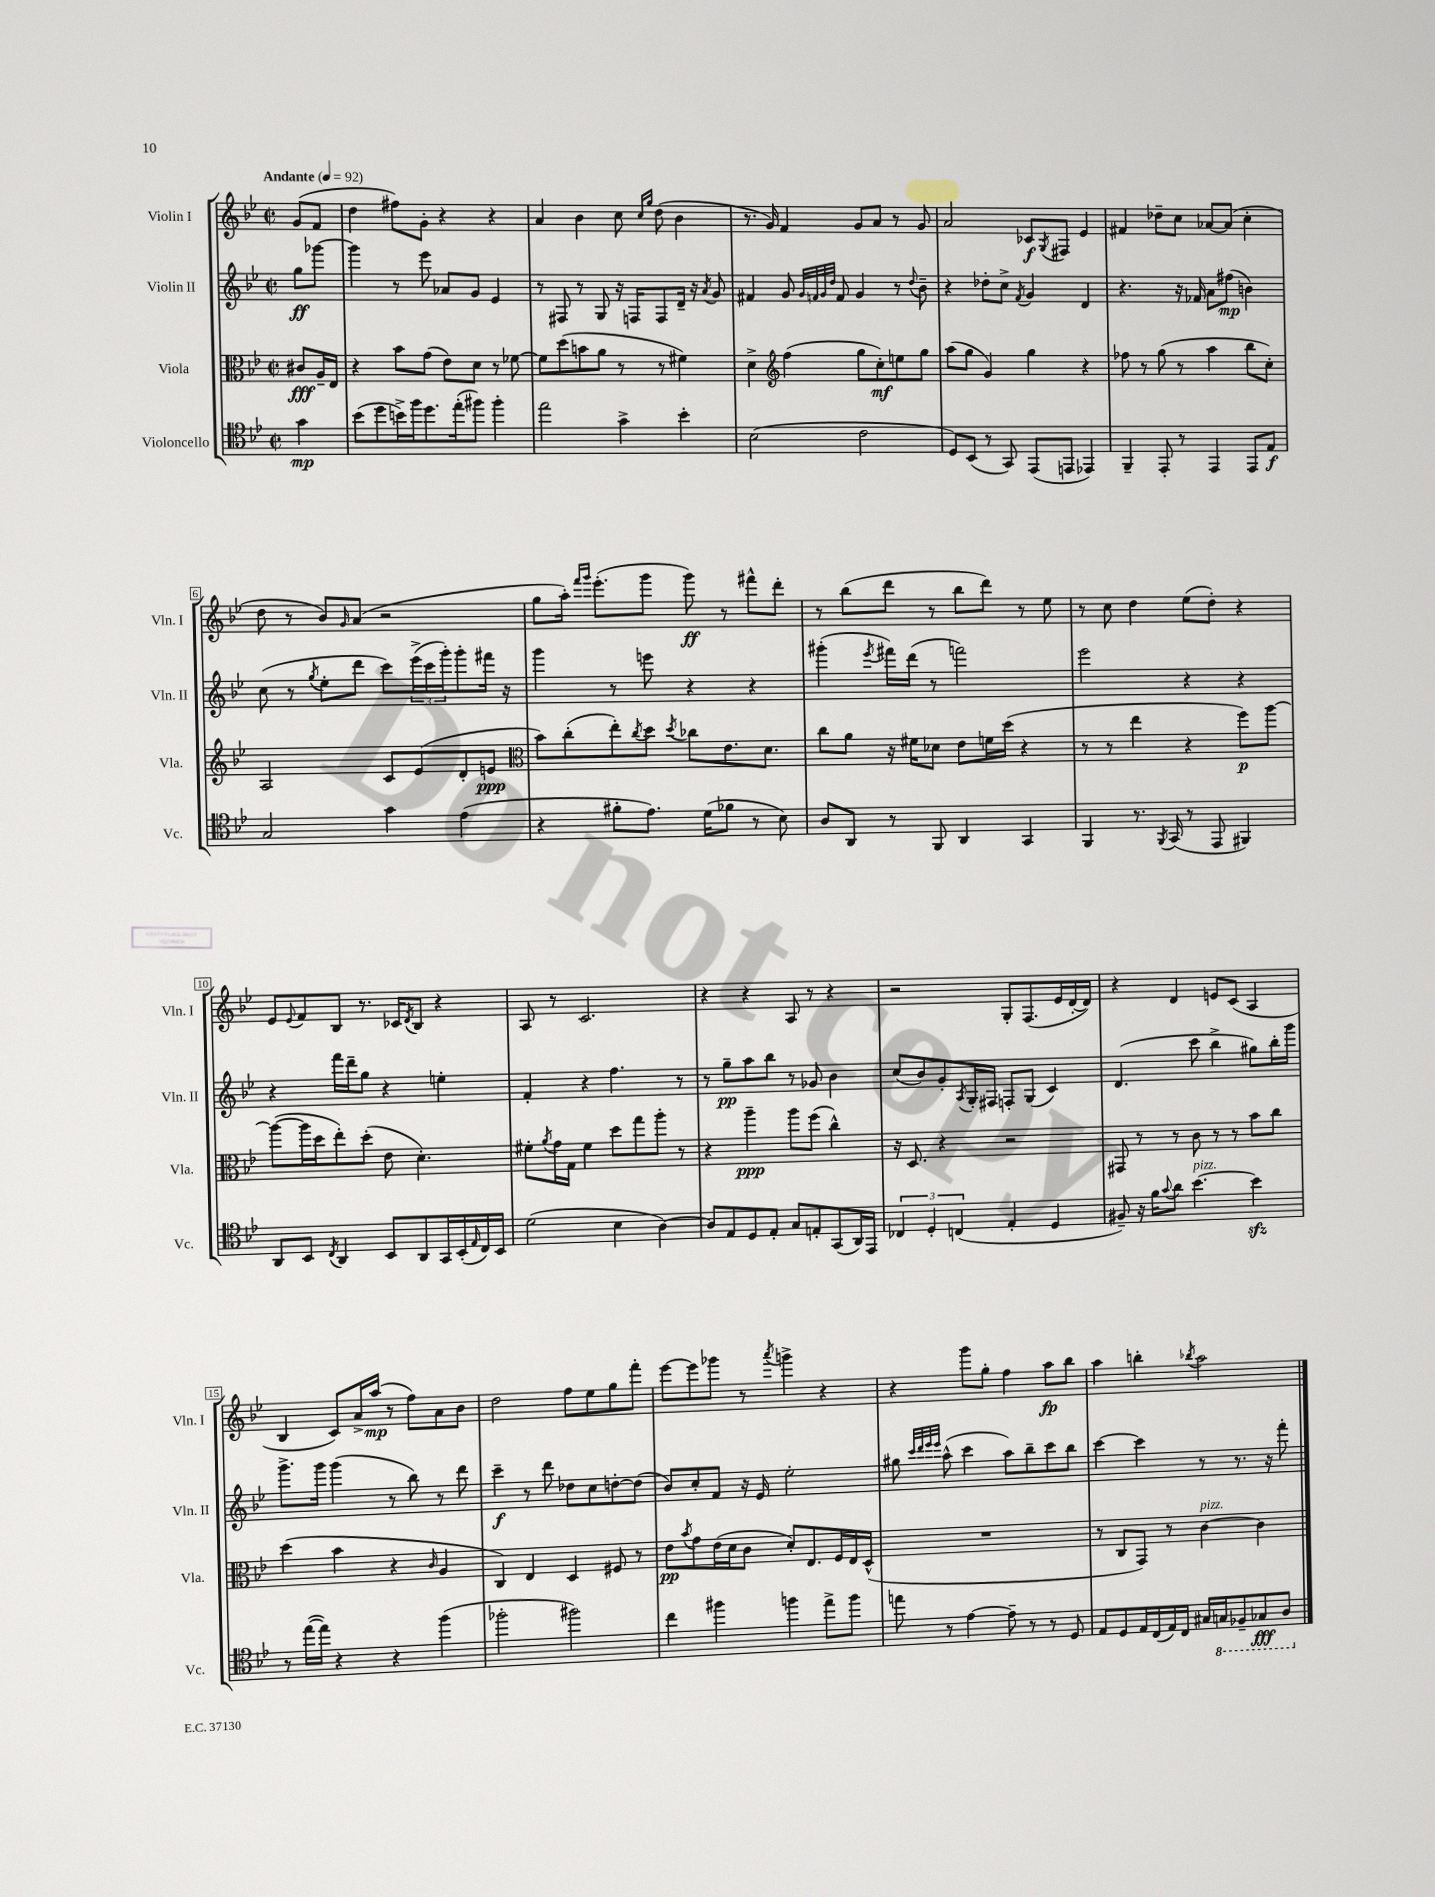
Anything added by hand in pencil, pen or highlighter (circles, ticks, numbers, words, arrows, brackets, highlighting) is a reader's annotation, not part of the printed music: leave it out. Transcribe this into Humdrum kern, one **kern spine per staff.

**kern	**kern	**kern	**kern
*staff4	*staff3	*staff2	*staff1
*clefC4	*clefC3	*clefG2	*clefG2
*k[b-e-]	*k[b-e-]	*k[b-e-]	*k[b-e-]
*M2/2	*M2/2	*M2/2	*M2/2
*met(c|)	*met(c|)	*met(c|)	*met(c|)
*MM92	*MM92	*MM92	*MM92
4g\	8c#/L	8gg\L	(8g/L
.	16A~/L	[8ggg-\J	8f/J
.	16E-/JJ	.	.
=	=	=	=
(8b-\L	4r	4ggg-\]	4dd\
8dd\	.	.	.
16b^\L)	8b-\L	8r	8ff#\L)
16ff\J	.	.	.
8.dd\	(8g\J	8eee-\	8g'\J
.	8e-\L)	8a-/L	4r
(16ee-'\k	.	.	.
8ff#\J)	8d\J	8g/J	.
4ff#'\	8r	4e-/	4r
.	[8f-\	.	.
=	=	=	=
2ee-\	8f-\]L	8r	4a/
.	(8dd\	8F#/	.
.	8b\	8r	4b-\
.	8a\J	8G/	.
4g^\	8r	16r	8cc\
.	.	16F/LK	.
.	.	.	16qqcc/LL
.	.	.	16qqgg/JJ
.	8r	8F/	(8dd\
4b-'\	4f#\)	16d~/Jk	4b-\
.	.	16r	.
.	.	8qa/	.
.	.	8g/	.
=	=	=	=
(2B-\	4d^\	4f#/	8.r
.	.	.	16g/)
*	*clefG2	*	*
.	(4ff\	8g/	4f/
.	.	32qqg/LLL	.
.	.	32qqf/	.
.	.	32qqg/	.
.	.	32qqdd/JJJ	.
.	.	8f/	.
2c\	8gg\L	4g/	8g/L
.	8cc'\)	.	8a/J
.	8ee\	8r	8r
.	.	8qqdd/	.
.	8gg\J	8b-~\	8g/
=	=	=	=
8D/L)	(8aa\L	4r	2a/
(8BB-/J	8gg\J	.	.
8r	4g/)	8dd-'\L	.
8GG/)	.	8cc^\J	.
.	.	8qf/	.
(8EE-/L	4gg\	4g/	8c-/L
.	.	.	8qG/
8EE/J	.	.	8F#/J
4EE-/)	4r	4d/	4e-/
=	=	=	=
4FF~/	8ff-\	4.r	4f#/
.	8r	.	.
8EE-'/	(8gg\	.	8dd-~\L
8r	8r	16r	8cc\J
.	.	16f-/	.
4EE-/	4aa\	8a\L	[8a-/L
.	.	(8ff#\J	(8a-/]J
8EE-/L	8bb-\L	4b\)	4cc'\
8E-/J	8cc'\J)	.	.
=	=	=	=
2G/	2A/	(8cc\	8dd\
.	.	8r	8r
.	.	8qgg/	.
.	.	8ee-'\L	8b-/L)
.	.	.	16qqg/
.	.	8ddd\J	(8a/J
4g\	8c/L	8ccc\L)	2r
.	(8e-/	(24eee-^\L	.
.	.	24ccc\	.
.	.	24ggg'\J)	.
(4e-\	8d'/	8ggg'\	.
.	8e/J	16fff#\Jk	.
.	.	16r	.
=	=	=	=
*	*clefC3	*	*
4r	8b-\L)	4ggg\	8gg\L
.	(8cc'\	.	16aa'\Jk)
.	.	.	16qqfff/LL
.	.	.	16qqggg/JJ
.	.	.	(8.eee-'\L
8f#'\L	8ee-'\)	8r	.
.	8qcc/	.	.
8.e-\J)	8dd\J	8eee\	8ggg\J
.	8qdd/	.	.
.	8cc-\L	4r	8ggg\)
(16d\LK	.	.	.
8f-\J	8.e-\	.	8r
8r	.	4r	8fff#^^\L
.	8.d\J	.	.
8B-\)	.	.	8ddd'\J
=	=	=	=
8A/L	8cc\L	(4ggg#'\	8r
8AA/J	8a\J	.	(8bb-\L
.	.	8qeee-/	.
8r	16r	16fff#\LL)	8ddd\J
.	16f#\LK	(16ddd\JJ	.
8FF/	8d-\J	8r	8r
4AA/	8e-\L	2fff\)	8bb-\L
.	16f\L	.	8ddd\J)
.	(16dd\JJ	.	.
4GG/	4r	.	8r
.	.	.	8ee-\
=	=	=	=
4FF/	8r	2eee-\	8r
.	8r	.	8cc\
8.r	4ee-\	.	4dd\
8qFF/	.	.	.
(16GG/	.	.	.
8r	4r	4r	(8ee-\L
8EE-/	.	.	8dd'\J)
4FF#/)	8ff\L)	4r	4r
.	[8aa\J	.	.
=	=	=	=
8AA/L	(8aa\_L	4r	8e-/L
.	.	.	8qqe-/
8BB-/J	16aa\]L	.	8f/
.	16dd\J	.	.
8qC/	.	.	.
4AA/	8ee-'\)	16fff\LL	8B-/J
.	.	16ddd~\J	.
.	(8dd'\J	8gg\J	8.r
8BB-/L	8e-\	4r	.
.	.	.	16c-/LK
.	.	.	8qd/
8AA/	4.d'\)	.	8B-/J
16GG/L	.	4ee'\	4r
(16BB-'/	.	.	.
16qqE-/	.	.	.
16C/)	.	.	.
16BB-/JJ	.	.	.
=	=	=	=
(2d\	8f#'\L	4f'/	8A/
.	8qa/	.	.
.	16g\L	.	8r
.	16G\JJ	.	.
.	4f#\	4r	2.c/
4B-\	8dd\L	4.ff\	.
.	8gg\	.	.
[4A\)	8aa'\J	.	.
.	8r	8r	.
=	=	=	=
8A/]L	4r	8r	4r
8E-/	.	8gg~\L	.
8D/	4aa~\	8aa\	4r
8E-'/J	.	8bb-\J	.
8G/L	8aa\L	8r	8A/
8E'/	(8ff\J	8g-/	8r
(8GG/	4cc^^\)	4b-\	4r
16AA/L)	.	.	.
16EE-/JJ	.	.	.
=	=	=	=
6C-/	16r	(8cc/L	2r
.	8.D/	.	.
.	.	8b-/)	.
6D'/	.	.	.
.	4r	8g'/	.
(6C/	.	.	.
.	.	8qA/	.
.	.	16G'/L	.
.	.	16F#/JJ	.
4E-'/	2r	8F'/L	8G'/L
.	.	(8G/J	(8.F/
4D/	.	4c/)	.
.	.	.	16e-/L
.	.	.	[16d'/
.	.	.	16d/]JJ)
=	=	=	=
8F#~/)	8GG#/	(4.d/	4r
16r	8r	.	.
16f\LK	.	.	.
8qqg/	.	.	.
8a\J	8r	.	4d/
[4.b-\	8c\	8ccc\	.
.	8r	4bb-^\	8e/L
.	8r	.	(8c/J
4b-\]	8b-\L	8gg#\L)	4A/
.	8cc\J	16bb-'\L	.
.	.	16ggg\JJ	.
=	=	=	=
8r	(4dd\	8.ggg^\L	4B-/
([16ee-\LL	.	.	.
16ee-\]JJ)	.	16ggg\Jk	.
4r	4b-\	(4ggg\	8c/L)
.	.	.	16a^/L
.	.	.	(16aa/JJ
4r	4r	8r	8r
.	.	8bb-\)	8ff\L)
.	16qqc/	.	.
(4ff\	4A/	8r	8a\
.	.	8ddd\	8b-\J
=	=	=	=
2ff-'\	4C/)	4ccc~\	2dd\
.	4E-/	8r	.
.	.	8ddd\	.
2ff#\)	4D/	8dd-\L	8ff\L
.	.	8cc\	8ee-\
.	8F#/	[8dd'\	8gg\
.	8r	(8dd\]J	8fff'\J
=	=	=	=
4cc\	8e-\L	8b-/L)	[8eee-\L
.	8qb-/	.	.
.	8g\	8cc'/	8eee-\]
4ff#\	(16e-\L	8f/J	8ggg-\J
.	16d\J	.	.
.	8c\J	16r	8r
.	.	16e-/	.
.	.	.	8qaaa/
4ff\	8d'/L)	2ee-'\	4ggg^\
.	8.E-/	.	.
8ee-^\L	.	.	4r
.	16F/L	.	.
8ff\J	16E-/	.	.
.	(16D^^/JJ	.	.
=	=	=	=
8ee\	1r	8gg#\	4r
.	.	32qqccc/LLL	.
.	.	32qqddd/	.
.	.	32qqeee-/	.
.	.	32qqeee-/JJJ	.
8r	.	(8aa^^\	.
[4e-\	.	4ccc\	8ggg\L
.	.	.	8gg'\J
8e-~\]	.	8aa\L)	4ff\
8r	.	8bb-~\	.
8r	.	8ccc\	8aa\L
8D/	.	8bb-\J	8bb-\J
=	=	=	=
8E-/L	8r	[4ccc\	4aa\
8D/	8C/L	.	.
16E-/L	8GG/J)	4ccc\]	4bb'\
(16C/	.	.	.
16E-/)	8r	.	.
16C/JJ	.	.	.
.	.	.	8qbb-/
16G#/LL	[4c\	8r	2aa\
16GG/J	.	.	.
8FF-~/	.	8.r	.
8GG-/	4c\]	.	.
.	.	16r	.
8AA/J	.	8fff'\	.
==	==	==	==
*-	*-	*-	*-
